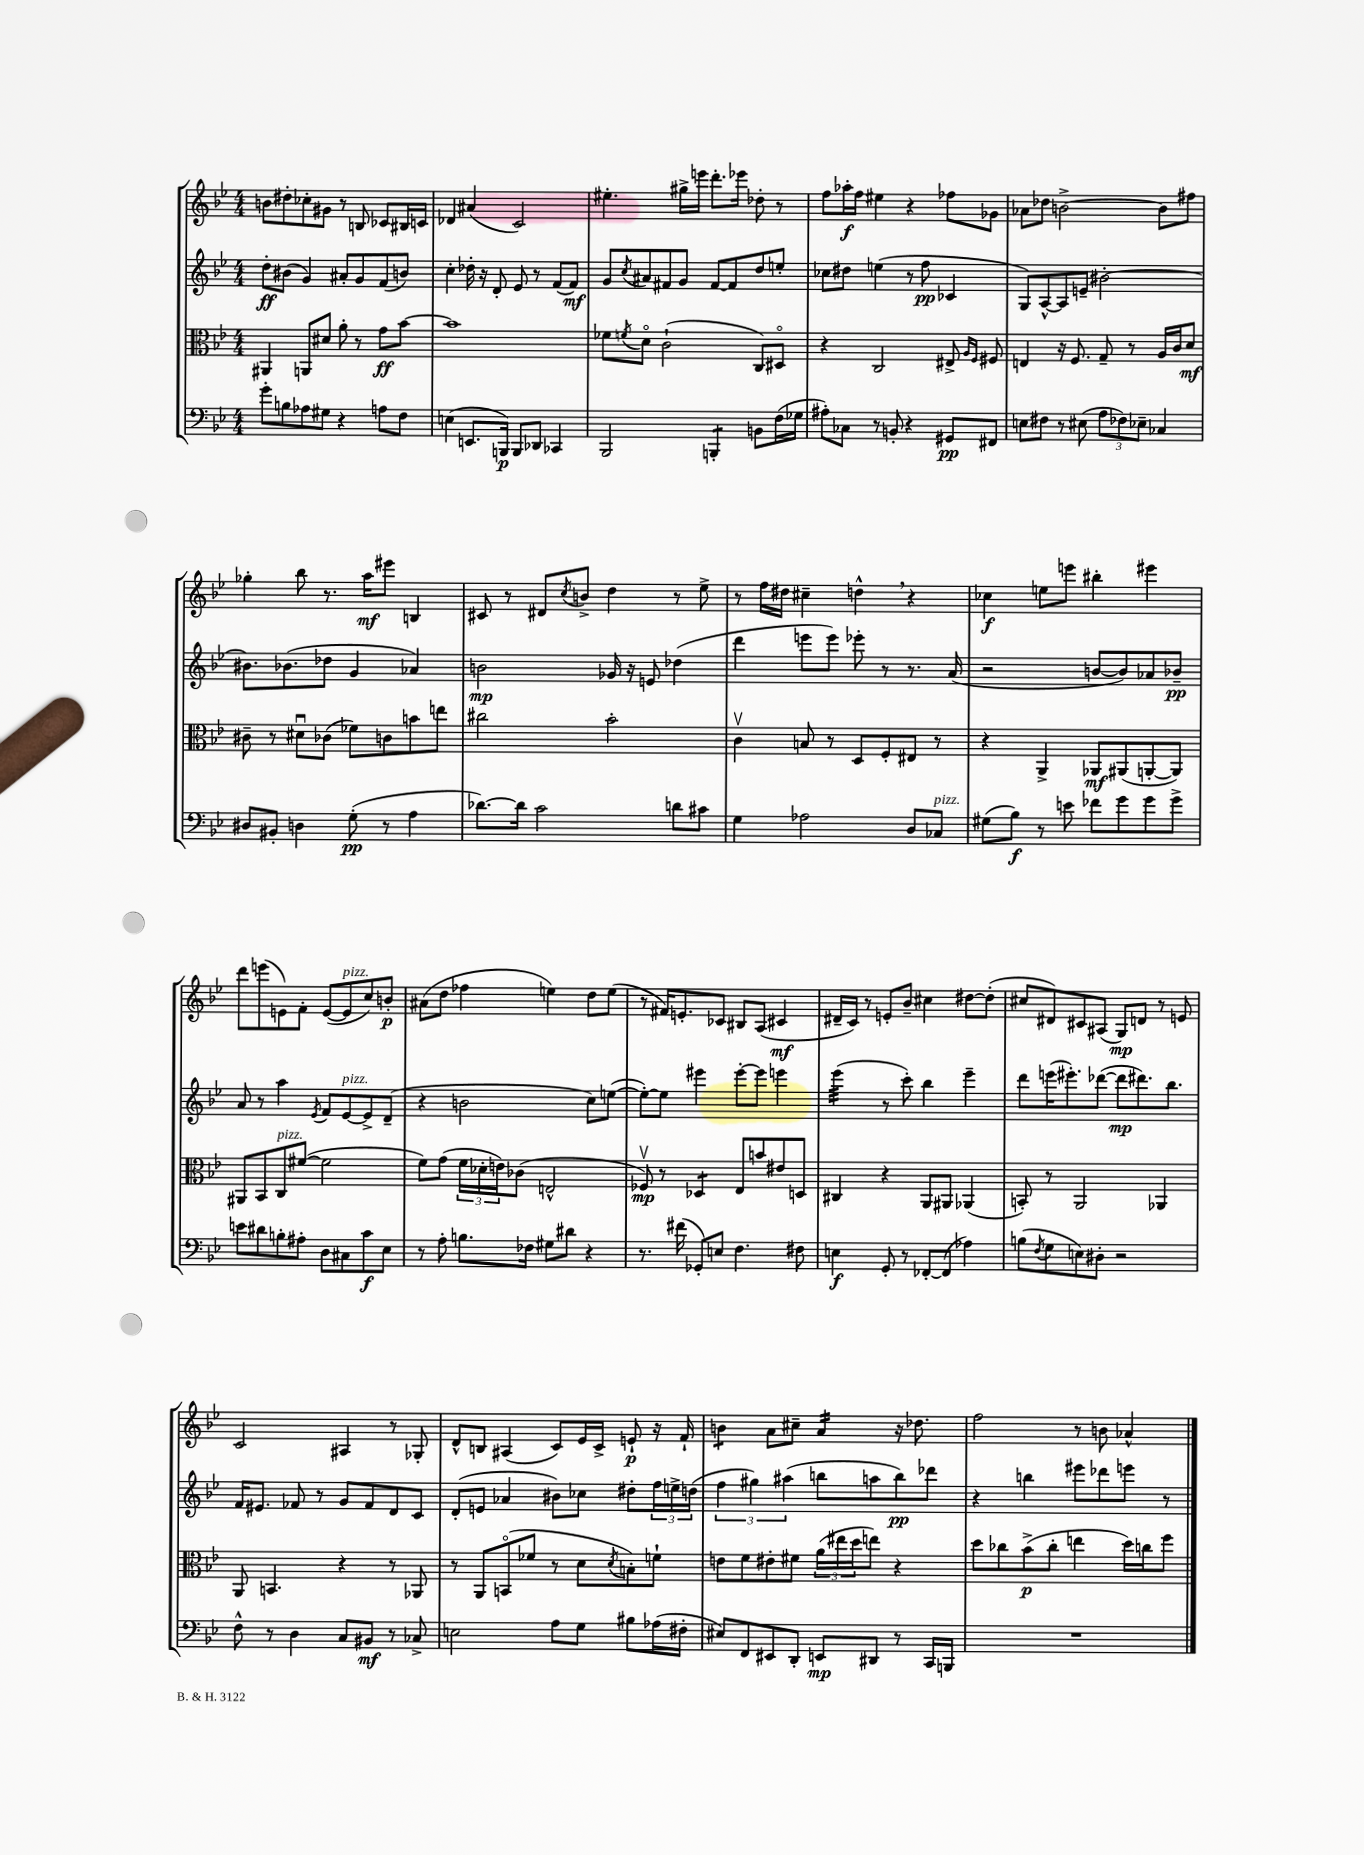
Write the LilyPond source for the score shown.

<<
\new StaffGroup <<
\new Staff = "s0" {
    \clef treble \key bes \major \numericTimeSignature \time 4/4
    b'8 dis''8-. ces''8-. gis'8 r8 b8 ces'8 bis16 c'16 |
    des'4 ais'4( c'2) |
    eis''4.-. gis''16-> e'''16 d'''8.-. ees'''16 des''8-. r8 |
    f''8 aes''16-.\f f''16 eis''4 r4 fes''8 ges'8 |
    aes'8 des''8 b'2~-> b'8 fis''8 |
    ges''4-. bes''8 r8. a''16\mf eis'''8 b4 |
    cis'8 r8 dis'8 \acciaccatura { c''8 } b'8-> d''4 r8 ees''8-> |
    r8 f''16 dis''16 cis''4-- d''4-^ \breathe r4 |
    ces''4\f e''8 e'''8 bis''4-. eis'''4 |
    d'''8 e'''8( e'8) f'8-. e'8~( e'8^\markup { \italic "pizz." } c''8) b'8-.\p |
    ais'8( d''8 fes''4 e''4) d''8 e''8( |
    r8 fis'16) e'8.-. ces'8 bis8 a8( cis'4\mf |
    dis'16-- c'16) r8 e'8-. bes'8-- cis''4 dis''8~ dis''8-.( |
    cis''8 dis'8) cis'8 ais8( g8\mp) d'8 r8 e'8 |
    c'2 ais4 r8 ges8-. |
    d'8-^ b8 ais4( c'8) ees'16 c'16-> e'8-!\p r16 f'16-! |
    b'4:8 a'8 cis''8-- a'4:16 r16 des''8. |
    f''2 r8 b'8 aes'4-^ \bar "|." |
}
\new Staff = "s1" {
    \clef treble \key bes \major \numericTimeSignature \time 4/4
    d''8-.\ff bis'8( g'4) ais'8-. g'8 f'8( b'8) |
    c''4-. des''16-. r16 d'8-. ees'8 r8 f'8( f'8\mf) |
    g'8 \acciaccatura { c''8 } ais'8 fis'8 g'8 fis'8~ fis'8 d''8 e''8-. |
    ces''8 dis''8 e''4( r8 f''8\pp ces'4 |
    g8) a8~-^ a8 e'8-- bis'2~-. |
    bis'8. bes'8.( des''8 g'4 aes'4) |
    b'2\mp ges'16 r16 e'8 des''4( |
    d'''4 e'''8 e'''8) ees'''8-. r8 r8. a'16( |
    r2 b'8~ b'8) aes'8 bes'8--\pp |
    a'8 r8 a''4 \acciaccatura { ees'8 } f'8 ees'8~^\markup { \italic "pizz." } ees'8-> d'8--( |
    r4 b'2 c''8) e''8~( |
    e''8~-.) e''8 eis'''4 eis'''8~-. eis'''8 e'''4 |
    ees'''4:32( r8 c'''8-.) bes''4 ees'''4-- |
    d'''8 e'''16( eis'''8.-.) des'''8~( des'''8\mp dis'''8.) bes''8. |
    f'16 eis'8. fes'8 r8 g'8 fes'8 d'8 c'8 |
    d'8-.( e'8 aes'4 bis'8) ces''8 dis''8-. \tuplet 3/2 { f''16 e''16-> d''16( } |
    \tuplet 3/2 { f''4 gis''4) ais''4( } b''8 a''8 b''8\pp) des'''8 |
    r4 b''4 eis'''8 des'''8 e'''8 r8 \bar "|." |
}
\new Staff = "s2" {
    \clef alto \key bes \major \numericTimeSignature \time 4/4
    ais,4 a,8 dis'8 a'8-. r8 g'8\ff bes'8~ |
    bes'1 |
    fes'8 \acciaccatura { f'8 } d'8\flageolet c'2-!( c8) dis8\flageolet |
    r4 c2 eis8-> \grace { a16 f16 } fis8 |
    e4 r16 f8. g8-- r8 a16 c'16 d'8\mf |
    cis'8-- r8 dis'8\downbow ces'8( fes'8) c'8 b'8 e''8 |
    cis''2 bes'2-. |
    c'4\upbow b8 r8 d8 f8-. eis8 r8 |
    r4 a,4-> aes,8\mf ais,8( a,8~-. a,8) |
    ais,8 bes,8 c8^\markup { \italic "pizz." } fis'8~( fis'2 |
    f'8) g'8( \tuplet 3/2 { f'16 des'16-. e'16) } ces'8( e2-^ |
    fes8\upbow\mp) r8 des4:8 ees8 b'8 eis'8 d8 |
    cis4 r4 a,8 ais,8 aes,4( |
    b,8-.) r8 a,2 aes,4 |
    a,8 b,4. r4 r8 aes,8 |
    r8 a,8 b,8\flageolet( fes'8 r8 d'8 \acciaccatura { d'8 } b8-.) f'8-! |
    e'8 f'8 eis'8-. fis'8 \tuplet 3/2 { a'16( eis''16 d''16 } e''8) r4 |
    d''8 ces''8 bes'8->\p( ces''8-. e''4 d''16) c''16 f''8 \bar "|." |
}
\new Staff = "s3" {
    \clef bass \key bes \major \numericTimeSignature \time 4/4
    g'8-. b8 aes8 gis8 r4 a8 f8 |
    e4( e,8. b,,16\p) b,,8 des,8 ces,4 |
    bes,,2 b,,4:8-. b,8 f16( ges16 |
    ais8-.) ces8 r8 b,8-. r4 gis,8\pp fis,8 |
    e8 fis8 r8 eis8( \tuplet 3/2 { a8 fes8) ees8-- } ces4 |
    dis8 bis,8-. d4 g8-.\pp( r8 a4 |
    des'8.~) des'16 c'2 d'8 cis'8 |
    g4 aes2 d8 ces8^\markup { \italic "pizz." } |
    gis8( bes8\f) r8 e'8 fes'8 g'8 g'8 g'8-> |
    e'8 dis'8 b8-. ais8-. d8 cis8 c'8\f ees8 |
    r8 a8-. b8. fes16 gis8 dis'8 r4 |
    r8. fis'16( ges,8-.) e8 f4. fis8 |
    e4\f g,8-. r8 fes,8~-. fes,8( aes4) |
    b8( \acciaccatura { f8 } g8 e8) dis8-. r2 |
    f8-^ r8 d4 c8 bis,8\mf r8 ces8-> |
    e2 a8 g8 bis8 aes16( fis16-. |
    eis8) f,8 eis,8 d,8-. e,8\mp dis,8 r8 c,16 b,,16 |
    R1 \bar "|." |
}
>>
>>
\layout { \context { \Score \remove "Bar_number_engraver" } }
